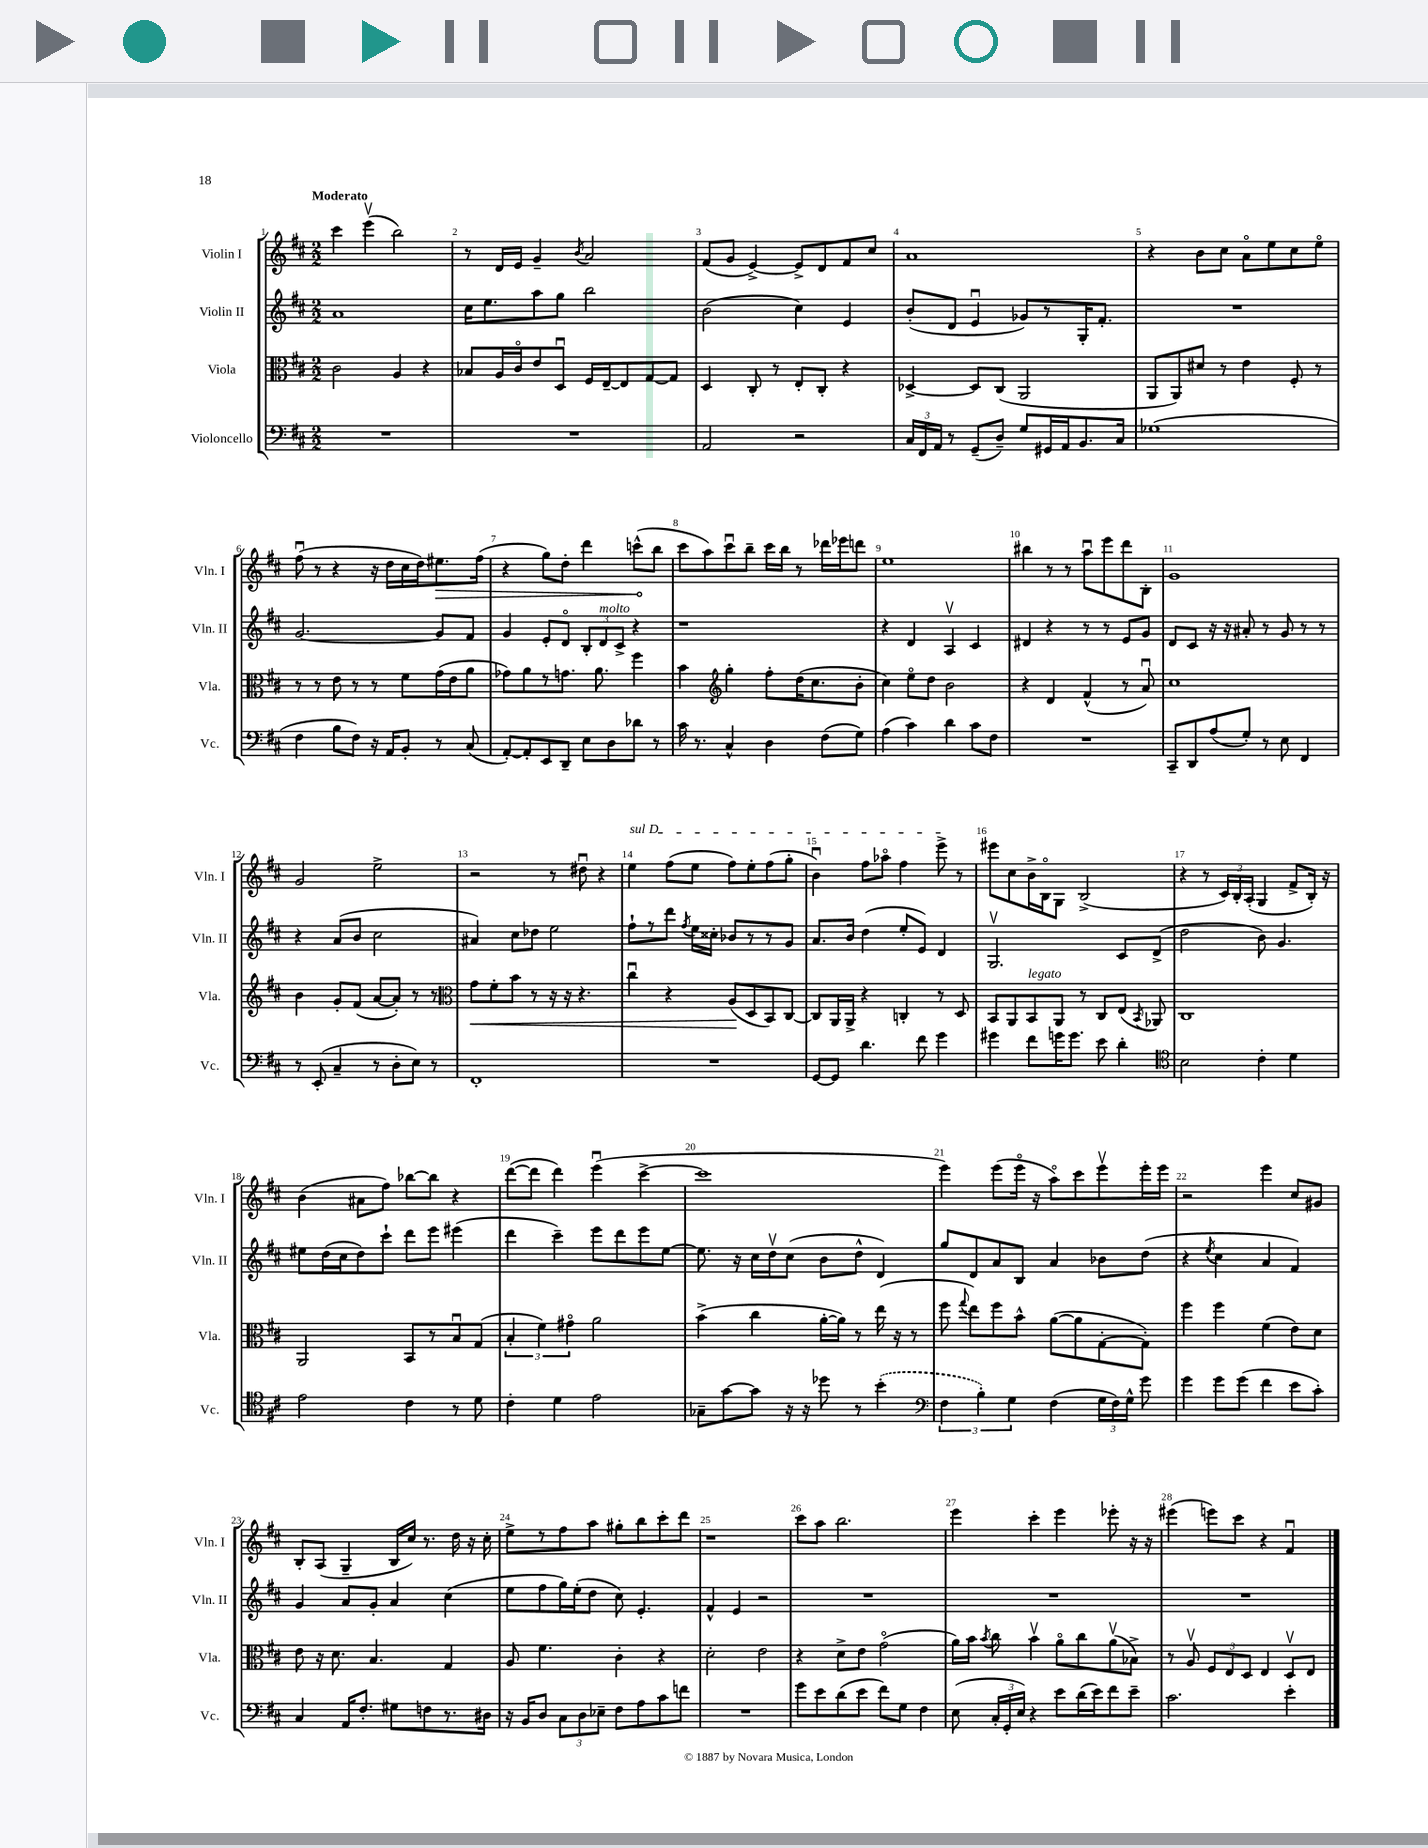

**kern	**kern	**dynam	**kern	**kern	**dynam
*part4	*part3	*part3	*part2	*part1	*part1
*staff4	*staff3	*staff3	*staff2	*staff1	*staff1
*I"Violoncello	*I"Viola	*	*I"Violin II	*I"Violin I	*
*I'Vc.	*I'Vla.	*	*I'Vln. II	*I'Vln. I	*
*clefF4	*clefC3	*	*clefG2	*clefG2	*
*k[f#c#]	*k[f#c#]	*	*k[f#c#]	*k[f#c#]	*
*M2/2	*M2/2	*	*M2/2	*M2/2	*
=1	=1	=1	=1	=1	=1
!	!	!	!	!LO:TX:a:B:t=Moderato	!
1r	2c#\	.	1a	4ccc#\	.
.	.	.	.	(4eeev\	.
.	4A/	.	.	2bb\)	.
.	4r	.	.	.	.
=2	=2	=2	=2	=2	=2
1r	8B-X/L	.	16cc#\KL	8r	.
.	.	.	8.ee\	.	.
.	16A/L	.	.	16d/LL	.
.	16c#/J	.	.	16e/JJ	.
.	8e/	.	8aa\	4g~/	.
.	8Du/J	.	8gg\J	.	.
.	.	.	.	8qb/	.
.	16F#/LL	.	2bb\	2a/	.
.	[16E~/J	.	.	.	.
.	8E/]	.	.	.	.
.	[8G/	.	.	.	.
.	8G/J]	.	.	.	.
=3	=3	=3	=3	=3	=3
2AA/	4D/	.	(2b\	(8f#/L	.
.	.	.	.	8g/J	.
.	8C#'/	.	.	[4e^/)	.
.	8r	.	.	.	.
2r	8E'/L	.	4cc#\)	8e^/L]	.
.	8C#'/J	.	.	8d/	.
.	4r	.	4e/	8f#/	.
.	.	.	.	8cc#/J	.
=4	=4	=4	=4	=4	=4
24C#/LL	[4D-X^/	.	(8b'/L	1a	.
24FF#/	.	.	.	.	.
24AA/JJ	.	.	.	.	.
8r	.	.	8d/J	.	.
(8GG~/L	8D-/L]	.	4eu/	.	.
8D~/J)	(8C#/J	.	.	.	.
8G/L	2AA/	.	8g-X/L)	.	.
16GG#X/L	.	.	8r	.	.
16AA/J	.	.	.	.	.
8.BB/	.	.	16G'/K	.	.
.	.	.	8.f#'/J	.	.
16C#/Jk	.	.	.	.	.
=5	=5	=5	=5	=5	=5
(1G-X	8AA/L	.	1r	4r	.
.	8AA/)	.	.	.	.
.	8d#X/J	.	.	8b\L	.
.	8r	.	.	8cc#\J	.
.	4e\	.	.	8a\L	.
.	.	.	.	8ee\	.
.	8F#'/	.	.	8cc#\	.
.	8r	.	.	8ee\J	.
!!LO:LB:g=z
=6	=6	=6	=6	=6	=6
4F#\	8r	.	[2.g/	(8ff#u\	.
.	8r	.	.	8r	.
8B\L	8e\	.	.	4r	.
8F#\J)	8r	.	.	.	.
16r	8r	.	.	16r	.
16AA/KL	.	.	.	16dd\LL	.
8BB'/J	8f#\L	.	.	16cc#\	.
.	.	.	.	16dd\J)	.
!	!	!	!	!	!LO:HP:b
8r	(16g\L	.	8g/L]	8.ee#X\	>
.	16e\J	.	.	.	.
(8C#/	8a\J	.	8f#/J	.	.
.	.	.	.	(16ff#\Jk	.
=7	=7	=7	=7	=7	=7
[8AA'/L)	8g-X\L)	.	4g/	4r	.
8AA'/]	8a\	.	.	.	.
8EE/	8r	.	8e'/L	8gg\L)	.
8DD~/J	8.gn\J	.	8d/J	8dd'\J	.
8E\L	.	.	12B'/L	4ddd\	.
.	8.a\	.	.	.	.
!	!	!	!LO:TX:a:i:t=molto	!	!
.	.	.	12d/	.	.
8D\	.	.	.	.	.
.	.	.	12c#^/J	.	.
8d-X\J	4ff#\	.	4r	(8cccn^^\L	.
8r	.	.	.	8bb\J	]
=8	=8	=8	=8	=8	=8
16c#\	4b\	.	1r	8ccc#\L	.
8.r	.	.	.	.	.
.	.	.	.	8aa\)	.
*	*clefG2	*	*	*	*
4C#^^/	4gg'\	.	.	8ccc#u\	.
.	.	.	.	8bb~\J	.
4D\	8ff#'\L	.	.	16ccc#\LL	.
.	.	.	.	16bb\JJ	.
.	(16dd\K	.	.	8r	.
.	8.cc#\	.	.	.	.
(8F#\L	.	.	.	16ddd-X\LL	.
.	.	.	.	16eee-X\J	.
8G\J)	8b'\J	.	.	8dddn\J	.
=9	=9	=9	=9	=9	=9
(4A\	4cc#\)	.	4r	1ee	.
4c#\)	8ee\L	.	4d/	.	.
.	8dd\J	.	.	.	.
4d\	2b\	.	4Av/	.	.
8c#\L	.	.	4c#/	.	.
8F#\J	.	.	.	.	.
=10	=10	=10	=10	=10	=10
1r	4r	.	4d#X/	4bb#X\	.
.	4d/	.	4r	8r	.
.	.	.	.	8r	.
.	(4f#^^/	.	8r	8aau\L	.
.	.	.	8r	8eee\	.
.	8r	.	8e/L	8ddd\	.
.	8au/)	.	8g/J	8B'\J	.
=11	=11	=11	=11	=11	=11
8CC#~/L	1cc#	.	8d/L	1g	.
8DD/	.	.	8c#/J	.	.
(8A/	.	.	16r	.	.
.	.	.	16r	.	.
8G'/J)	.	.	8a#X'/	.	.
8r	.	.	8r	.	.
8E\	.	.	8g/	.	.
4FF#/	.	.	8r	.	.
.	.	.	8r	.	.
!!LO:LB:g=z
=12	=12	=12	=12	=12	=12
8r	4b\	.	4r	2g/	.
(8EE'/	.	.	.	.	.
4C#~/	8g'/L	.	(8a/L	.	.
.	(8f#/J	.	8b/J	.	.
8r	[8a/L	.	2cc#\	2ee^\	.
8D'\L	8a'/J])	.	.	.	.
8E\J)	8r	.	.	.	.
8r	8r	.	.	.	.
=13	=13	=13	=13	=13	=13
*	*clefC3	*	*	*	*
!	!	!LO:HP:b	!	!	!
1FF#'	8g\L	<	4a#X/)	2r	.
.	8f#'\	.	.	.	.
.	8b\J	.	8cc#\L	.	.
.	8r	.	8dd-X\J	.	.
.	16r	.	2ee\	8r	.
.	16r	.	.	.	.
.	4.r	.	.	8dd#Xu\	.
.	.	.	.	4r	.
=14	=14	=14	=14	=14	=14
!	!	!	!	!LO:TX:a:i:t=sul D	!
1r	4cc#u\	.	8ff#`\L	4ee\	.
.	.	.	8r	.	.
.	4r	.	8ddd\J	(8ff#\L	.
.	.	.	8qff#/	.	.
.	.	.	16ee\LL	8ee\J	.
.	.	.	16cc##X'\JJ	.	.
.	(8A/L	.	8b-X/L	8ff#\L)	.
.	8D/	[	8r	8ee'\	.
.	8BB/)	.	8r	(8ff#\	.
.	[8C#/J	.	8g/J	8gg'\J	.
=15	=15	=15	=15	=15	=15
[8GG/L	8C#/L]	.	8.a/L	4bu\)	.
8GG/J]	16AA/L	.	.	.	.
.	16AA^/JJ	.	16b/Jk	.	.
4.d\	4r	.	(4dd\	8ff#\L	.
.	.	.	.	8aa-X\J	.
.	4Cn'/	.	8ee'/L	4ff#\	.
8f#\	.	.	8e/J)	.	.
4g\	8r	.	4d/	8eee^\	.
.	8D/	.	.	8r	.
=16	=16	=16	=16	=16	=16
4g#X\	8BB/L	.	2.Gv/	8eee#X\L	.
.	8AA/	.	.	8cc#\	.
!	!LO:TX:a:i:t=legato	!	!	!	!
8f#\L	8BB/	.	.	16b^\L	.
.	.	.	.	16B\J	.
16gn\K	8AA/J	.	.	8G\J	.
8.g\J	.	.	.	.	.
.	8r	.	.	(2B^/	.
8e\	8C#/L	.	.	.	.
4d'\	(8E/J	.	8c#/L	.	.
.	8qBB/	.	.	.	.
.	8AA-X/)	.	(8d^/J	.	.
=17	=17	=17	=17	=17	=17
*clefC4	*	*	*	*	*
2B\	1C#	.	2dd\	4r	.
.	.	.	.	8r	.
.	.	.	.	24c#/LL)	.
.	.	.	.	24B'/	.
.	.	.	.	(24A'/JJ	.
4c#'\	.	.	8b\)	4G/	.
.	.	.	4.g/	.	.
4d\	.	.	.	8f#^/L	.
.	.	.	.	16B'/Jk)	.
.	.	.	.	16r	.
!!LO:LB:g=z
=18	=18	=18	=18	=18	=18
2e\	2AA/	.	8ee#X\L	(4b\	.
.	.	.	(16dd\L	.	.
.	.	.	16cc#\J	.	.
.	.	.	8dd\)	8a#X\L	.
.	.	.	8ccc#`\J	8ff#\J)	.
4c#\	8BB/L	.	8ddd\L	[8bb-X\L	.
.	8r	.	8eee\J	8bb-\J]	.
8r	8Bu/	.	(4eee#X\	4r	.
8d\	(8G/J	.	.	.	.
=19	=19	=19	=19	=19	=19
4c#'\	6B'/	.	4ddd\	([8ddd\L	.
.	.	.	.	8ddd\J]	.
.	6f#\)	.	.	.	.
4d\	.	.	4ccc#~\)	4ddd\)	.
.	6g#X\	.	.	.	.
2e\	2a\	.	8eee\L	(4eeeu\	.
.	.	.	8ddd\	.	.
.	.	.	8eee\	[4ccc#^\	.
.	.	.	[8ee\J	.	.
=20	=20	=20	=20	=20	=20
8G-X~\L	(4b^\	.	8.ee\]	1ccc#]	.
[8g\	.	.	.	.	.
.	.	.	16r	.	.
8g\J]	4cc#\	.	16cc#\LL	.	.
.	.	.	16ddv\J	.	.
16r	.	.	(8cc#\J	.	.
16r	.	.	.	.	.
8dd-X\	[16a'\LL	.	8b\L	.	.
.	16a\JJ])	.	.	.	.
8r	8r	.	8dd^^\J	.	.
(4b'\	(16ee\	.	4d/)	.	.
.	16r	.	.	.	.
.	8r	.	.	.	.
=21	=21	=21	=21	=21	=21
*clefF4	*	*	*	*	*
6F#\	8ff#\	.	8gg/L	4eee\)	.
.	8qqgg/	.	.	.	.
.	8ee\L)	.	8d/	.	.
6B'\)	.	.	.	.	.
.	8ff#\	.	8a/	(8eee\L	.
6G\	.	.	.	.	.
.	8b^^\J	.	8B/J	16eee\Jk	.
.	.	.	.	16r	.
(4F#\	([8a\L	.	4a/	8aa\L)	.
.	8a\]	.	.	8ccc#\	.
24G\LL	[8G'\	.	8b-X\L	8eeev\	.
24F#\)	.	.	.	.	.
24G^^\JJ	.	.	.	.	.
8g\	8G'\J])	.	(8dd\J	16eee'\L	.
.	.	.	.	16eee\JJ	.
=22	=22	=22	=22	=22	=22
4g\	4ff#\	.	4r	2r	.
.	.	.	8qee/	.	.
8g\L	4ff#\	.	4cc#\	.	.
(8g\J	.	.	.	.	.
4f#\	(4f#\	.	4a/	4eee\	.
8e\L	8e\L)	.	4f#/)	8cc#/L	.
8c#'\J)	8d\J	.	.	8g#X/J	.
!!LO:LB:g=z
=23	=23	=23	=23	=23	=23
4C#/	8e\	.	4g/	8B'/L	.
.	16r	.	.	(8A/J	.
.	8.d\	.	.	.	.
16AA/KL	.	.	8a/L	4G~/	.
8.F#'/J	.	.	.	.	.
.	4.B/	.	8g'/J	.	.
8G#X\L	.	.	4a/	16B/LL	.
.	.	.	.	16cc#/JJ)	.
8Fn\	.	.	.	8.r	.
8.r	4G/	.	(4cc#\	.	.
.	.	.	.	16dd\	.
.	.	.	.	16r	.
16D#X\Jk	.	.	.	16cc#'\	.
=24	=24	=24	=24	=24	=24
16r	8A/	.	8ee\L	8ee^\L	.
16BB/KL	.	.	.	.	.
8D/J	4.f#\	.	8ff#\	8r	.
12C#\L	.	.	16gg\L)	8ff#\	.
.	.	.	(16ee'\J	.	.
12D\	.	.	.	.	.
.	.	.	8dd\J	8aa\J	.
12E-X~\J	.	.	.	.	.
8F#\L	4c#'\	.	8cc#\)	8gg#X'\L	.
8A\	.	.	4.e'/	8bb\	.
8c#\	4r	.	.	8ccc#'\	.
8fn\J	.	.	.	8ddd\J	.
=25	=25	=25	=25	=25	=25
1r	2d'\	.	4f#^^/	1r	.
.	.	.	4e/	.	.
.	2e\	.	2r	.	.
=26	=26	=26	=26	=26	=26
8g\L	4r	.	1r	8ccc#\L	.
8e\	.	.	.	8aa\J	.
(8d\	8d^\L	.	.	2.bb\	.
8e\J	8e\J	.	.	.	.
8f#\L)	(2g\	.	.	.	.
8G\J	.	.	.	.	.
4F#\	.	.	.	.	.
=27	=27	=27	=27	=27	=27
(8E\	16a\LL)	.	1r	4eee\	.
.	16b\JJ	.	.	.	.
.	8qb/	.	.	.	.
24C#'/LL	8cc#\	.	.	.	.
24GG'/	.	.	.	.	.
24E/JJ)	.	.	.	.	.
4r	4bv\	.	.	4ccc#'\	.
8e\L	8a\L	.	.	4eee\	.
(16d\L	8cc#\	.	.	.	.
16e\J)	.	.	.	.	.
8f#\	(8av\	.	.	8eee-X'\	.
8e~\J	8B-X^\J)	.	.	16r	.
.	.	.	.	16r	.
=28	=28	=28	=28	=28	=28
2.c#\	8r	.	1r	(4eee#X\	.
.	8Av/	.	.	.	.
.	12F#/L	.	.	8eeen\L)	.
.	12E/	.	.	.	.
.	.	.	.	8ccc#\J	.
.	12D/J	.	.	.	.
.	4E/	.	.	4r	.
4e'\	8Dv/L	.	.	4f#u/	.
.	8E/J	.	.	.	.
==	==	==	==	==	==
*-	*-	*-	*-	*-	*-
